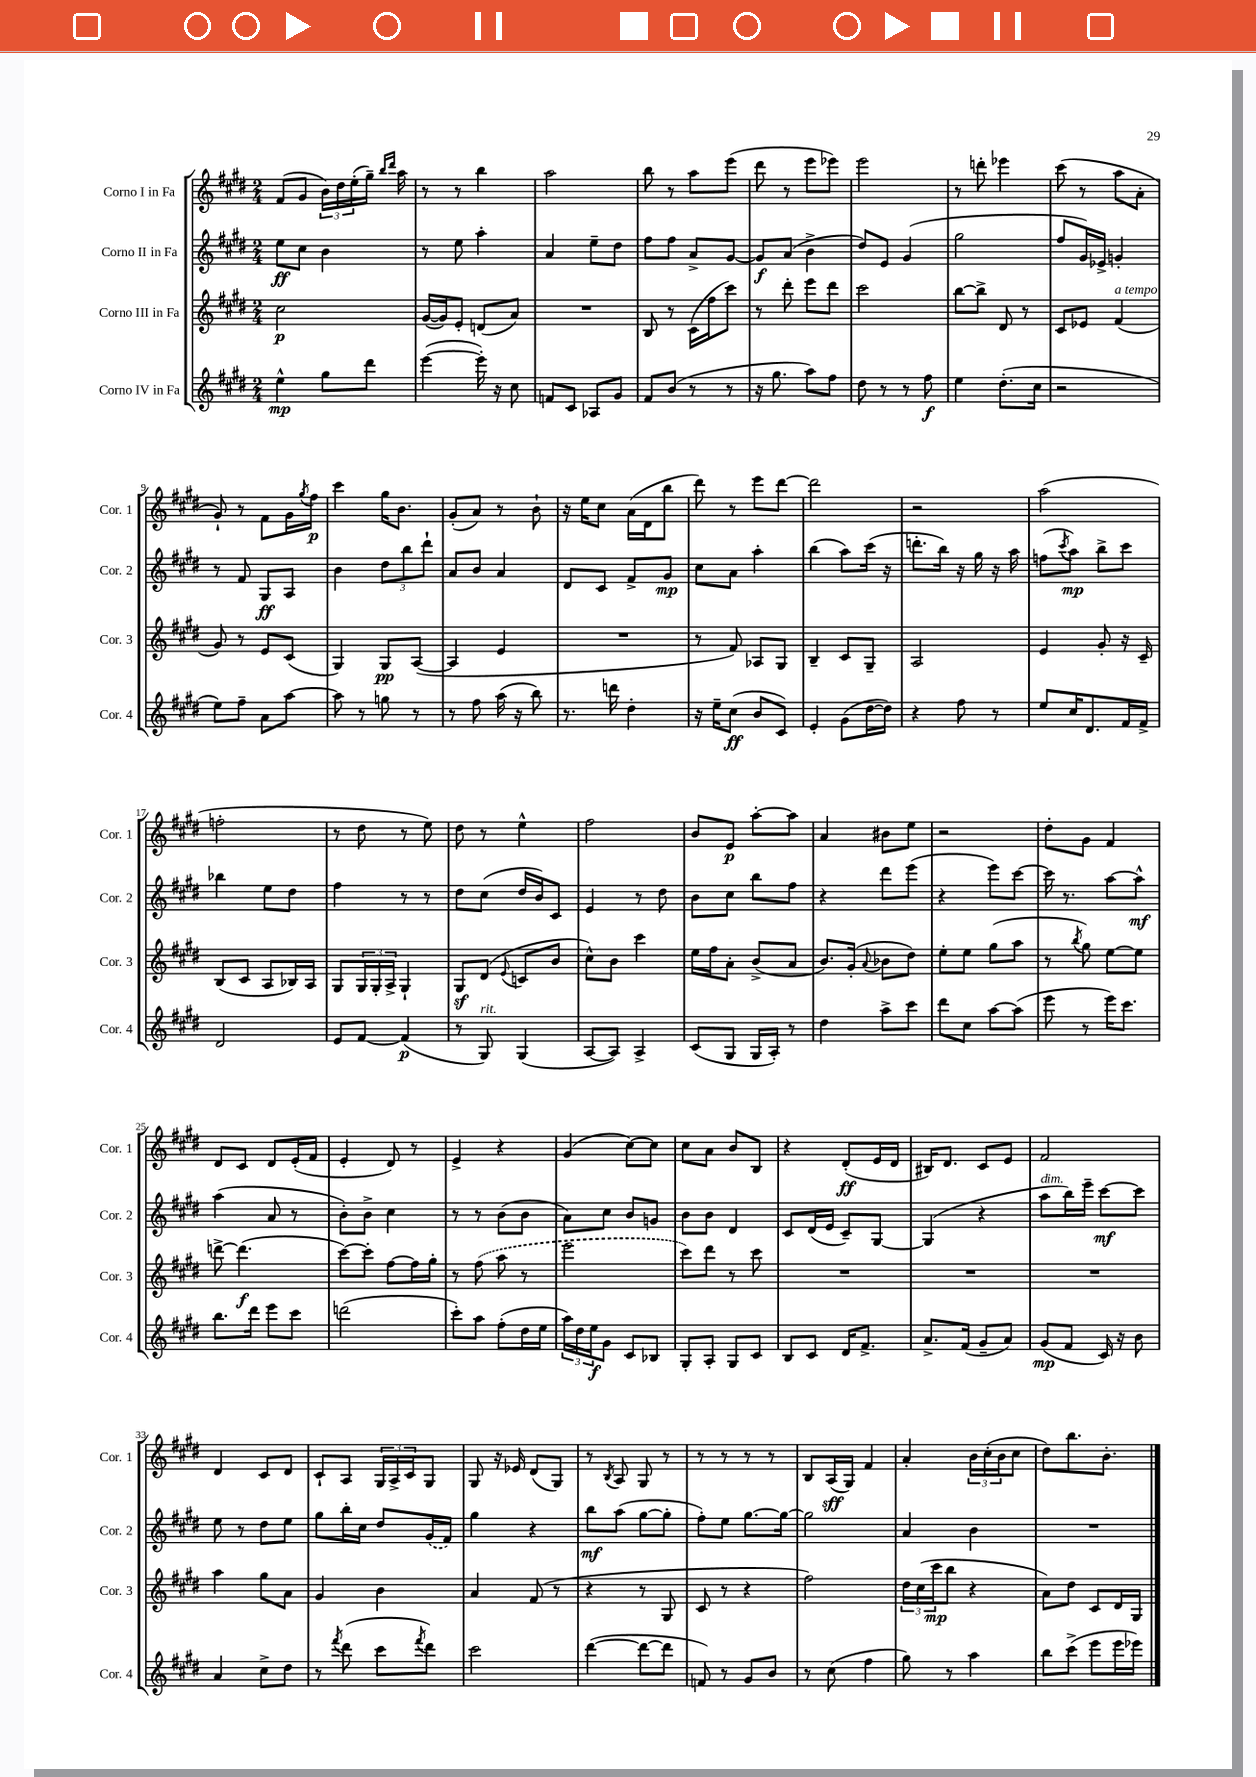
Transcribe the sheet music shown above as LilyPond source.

<<
\new StaffGroup <<
\new Staff = "s0" \with { instrumentName = "Corno I in Fa" shortInstrumentName = "Cor. 1" } {
    \clef treble \key e \major \numericTimeSignature \time 2/4
    fis'8( gis'8 \tuplet 3/2 { b'16) dis''16 e''16-.( } gis''16--) \grace { b''16 dis'''16 } a''16 |
    r8 r8 b''4 |
    a''2 |
    b''8 r8 a''8 e'''8( |
    dis'''8 r8 e'''8 ees'''8) |
    e'''2 |
    r8 d'''8-. ees'''4 |
    cis'''8( r8 a''8 a'8-. |
    gis'8-!) r8 fis'8 gis'16 \acciaccatura { gis''8 } fis''16\p |
    cis'''4 gis''16 b'8. |
    gis'8-.( a'8) r8 b'8-! |
    r16 e''16 cis''8 a'16( dis'16 b''8 |
    dis'''8) r8 e'''8 dis'''8~ |
    dis'''2 |
    r2 |
    a''2( |
    f''2-. |
    r8 dis''8 r8 e''8) |
    dis''8 r8 e''4-^ |
    fis''2 |
    b'8 e'8\p a''8~-. a''8 |
    a'4 bis'8 e''8 |
    r2 |
    dis''8-. gis'8 fis'4 |
    dis'8 cis'8 dis'8 e'16-.( fis'16 |
    e'4-. dis'8) r8 |
    e'4-> r4 |
    gis'4( cis''8~) cis''8 |
    cis''8 a'8 b'8 b8 |
    r4 dis'8-.\ff( e'16 dis'16 |
    bis16) dis'8. cis'8 e'8 |
    fis'2 |
    dis'4 cis'8 dis'8 |
    cis'8-! a8 \tuplet 3/2 { gis16 a16-> cis'16 } gis8 |
    gis8 r16 ees'16 dis'8( gis8) |
    r8 \acciaccatura { b8 } a8 gis8 r8 |
    r8 r8 r8 r8 |
    b8 a16\sff( gis16) fis'4 |
    a'4-. \tuplet 3/2 { b'16 cis''16-.( b'16 } cis''8 |
    dis''8) b''8. b'8.-. \bar "|." |
}
\new Staff = "s1" \with { instrumentName = "Corno II in Fa" shortInstrumentName = "Cor. 2" } {
    \clef treble \key e \major \numericTimeSignature \time 2/4
    e''8\ff cis''8 b'4 |
    r8 e''8 a''4-. |
    a'4 e''8-- dis''8 |
    fis''8 fis''8 a'8-> gis'8~ |
    gis'8\f a'8( b'4-> |
    dis''8) e'8 gis'4( |
    gis''2 |
    fis''8 gis'16) ees'16-> g'4-. |
    r8 fis'8 gis8\ff a8 |
    b'4 \tuplet 3/2 { dis''8 b''8 dis'''8-! } |
    a'8 b'8 a'4 |
    dis'8 cis'8 fis'8-> gis'8\mp |
    cis''8 a'8 a''4-. |
    b''4( a''8) cis'''16( r16 |
    d'''8.-. b''16) r16 gis''16 r16 a''16 |
    f''8( \acciaccatura { cis'''8 } a''8\mp) b''8-> cis'''8 |
    bes''4 e''8 dis''8 |
    fis''4 r8 r8 |
    dis''8 cis''8( dis''16 b'16) cis'8 |
    e'4 r8 dis''8 |
    b'8 cis''8 b''8 fis''8 |
    r4 dis'''8 e'''8( |
    r4 e'''8) cis'''8~ |
    cis'''16 r8. a''8~ a''8-^\mf |
    a''4( a'8 r8 |
    b'8-.) b'8-> cis''4 |
    r8 r8 b'8( b'8 |
    a'8) cis''8 b'8 g'8 |
    b'8 b'8 dis'4 |
    cis'8 dis'16( e'16 cis'8--) gis8~ |
    gis4( r4 |
    a''8^\markup { \italic "dim." } b''16) e'''16-- cis'''8~\mf cis'''8 |
    e''8 r8 dis''8 e''8 |
    gis''8 b''16-. cis''16 dis''8 \once \slurDashed gis'16( fis'16) |
    gis''4 r4 |
    b''8\mf a''8( gis''8~ gis''8-. |
    fis''8-.) e''8 gis''8.~ gis''16~ |
    gis''2 |
    a'4 b'4 |
    R2 \bar "|." |
}
\new Staff = "s2" \with { instrumentName = "Corno III in Fa" shortInstrumentName = "Cor. 3" } {
    \clef treble \key e \major \numericTimeSignature \time 2/4
    cis''2\p |
    gis'16~( gis'16) e'8-. d'8( a'8) |
    R2 |
    b8 r8 cis'16( fis''16 cis'''8) |
    r8 dis'''8-. e'''8 dis'''8 |
    cis'''2 |
    b''8~ b''8-> dis'8 r8 |
    cis'8 ees'8 fis'4^\markup { \italic "a tempo" }( |
    gis'8) r8 e'8 cis'8( |
    gis4) gis8\pp a8~( |
    a4 e'4 |
    R2 |
    r8 fis'8) aes8 gis8 |
    b4-- cis'8 gis8-- |
    a2 |
    e'4 gis'8-. r16 cis'16-- |
    b8( cis'8 a8 bes16) a16 |
    gis8 \tuplet 3/2 { gis16 gis16-. a16-> } gis4-! |
    gis8\sf dis'8( \appoggiatura { e'8 } c'8 b'8 |
    cis''8-^) b'8 cis'''4 |
    e''16 fis''16 a'8-. b'8->( a'8 |
    b'8.) gis'16-.( \appoggiatura { a'8 } bes'8 dis''8) |
    e''8-. e''8 gis''8( a''8 |
    r8 \acciaccatura { b''8 } gis''8) e''8~ e''8 |
    d'''8~-> d'''4.\f( |
    cis'''8~) cis'''8-. fis''8~ fis''16 gis''16-. |
    r8 \once \slurDashed fis''8( a''8 r8 |
    e'''2 |
    cis'''8) dis'''8 r8 cis'''8 |
    R2 |
    R2 |
    R2 |
    a''4 gis''8 a'8 |
    gis'4 b'4 |
    a'4 fis'8( r8 |
    r4 r8 gis8 |
    cis'8 r8 r4 |
    fis''2) |
    \tuplet 3/2 { dis''16 cis''16( cis'''16\mp } b''8 r4 |
    a'8) dis''8 cis'8 dis'16 gis16 \bar "|." |
}
\new Staff = "s3" \with { instrumentName = "Corno IV in Fa" shortInstrumentName = "Cor. 4" } {
    \clef treble \key e \major \numericTimeSignature \time 2/4
    e''4-^\mp gis''8 dis'''8 |
    e'''4~( e'''16-.) r16 cis''8 |
    f'8 cis'8 aes8 gis'8 |
    fis'8 b'8( r8 r8 |
    r16 gis''8. a''8) fis''8 |
    dis''8 r8 r8 fis''8\f |
    e''4 dis''8.-.( cis''16 |
    r2 |
    e''8) fis''8-- a'8 a''8~ |
    a''8 r8 g''8 r8 |
    r8 fis''8 a''16( r16 b''8) |
    r8. d'''16 dis''4-. |
    r16 e''16-- cis''8\ff( b'8 cis'8) |
    e'4-. gis'8( dis''16~ dis''16) |
    r4 fis''8 r8 |
    e''8 cis''16 dis'8. fis'16 fis'16-> |
    dis'2 |
    e'8 fis'8~ fis'4\p( |
    r8 gis8^\markup { \italic "rit." }) gis4( |
    a8~ a8) a4-> |
    cis'8( gis8 gis16 a16-.) r8 |
    dis''4 a''8-> cis'''8 |
    dis'''8 cis''8 a''8~ a''8( |
    e'''8 r8 e'''16) cis'''8. |
    b''8. dis'''16 e'''8 cis'''8 |
    d'''2( |
    cis'''8-.) a''8 fis''8-.( dis''16 e''16 |
    \tuplet 3/2 { a''16) dis''16 e''16\f } gis'8 cis'8 bes8 |
    gis8-. a8-. gis8 cis'8 |
    b8 cis'8 dis'16 fis'8.-> |
    a'8.-> fis'16( gis'8-- a'8) |
    gis'8\mp( fis'8 cis'16) r16 b'8 |
    a'4 cis''8-> dis''8 |
    r8 \acciaccatura { fis'''8 } dis'''8( cis'''8 \acciaccatura { fis'''8 } dis'''8) |
    cis'''2 |
    dis'''4~( dis'''8~ dis'''8 |
    f'8) r8 gis'8 b'8 |
    r8 cis''8( fis''4 |
    gis''8) r8 a''4 |
    b''8 cis'''8->( e'''8 e'''16 ees'''16) \bar "|." |
}
>>
>>
